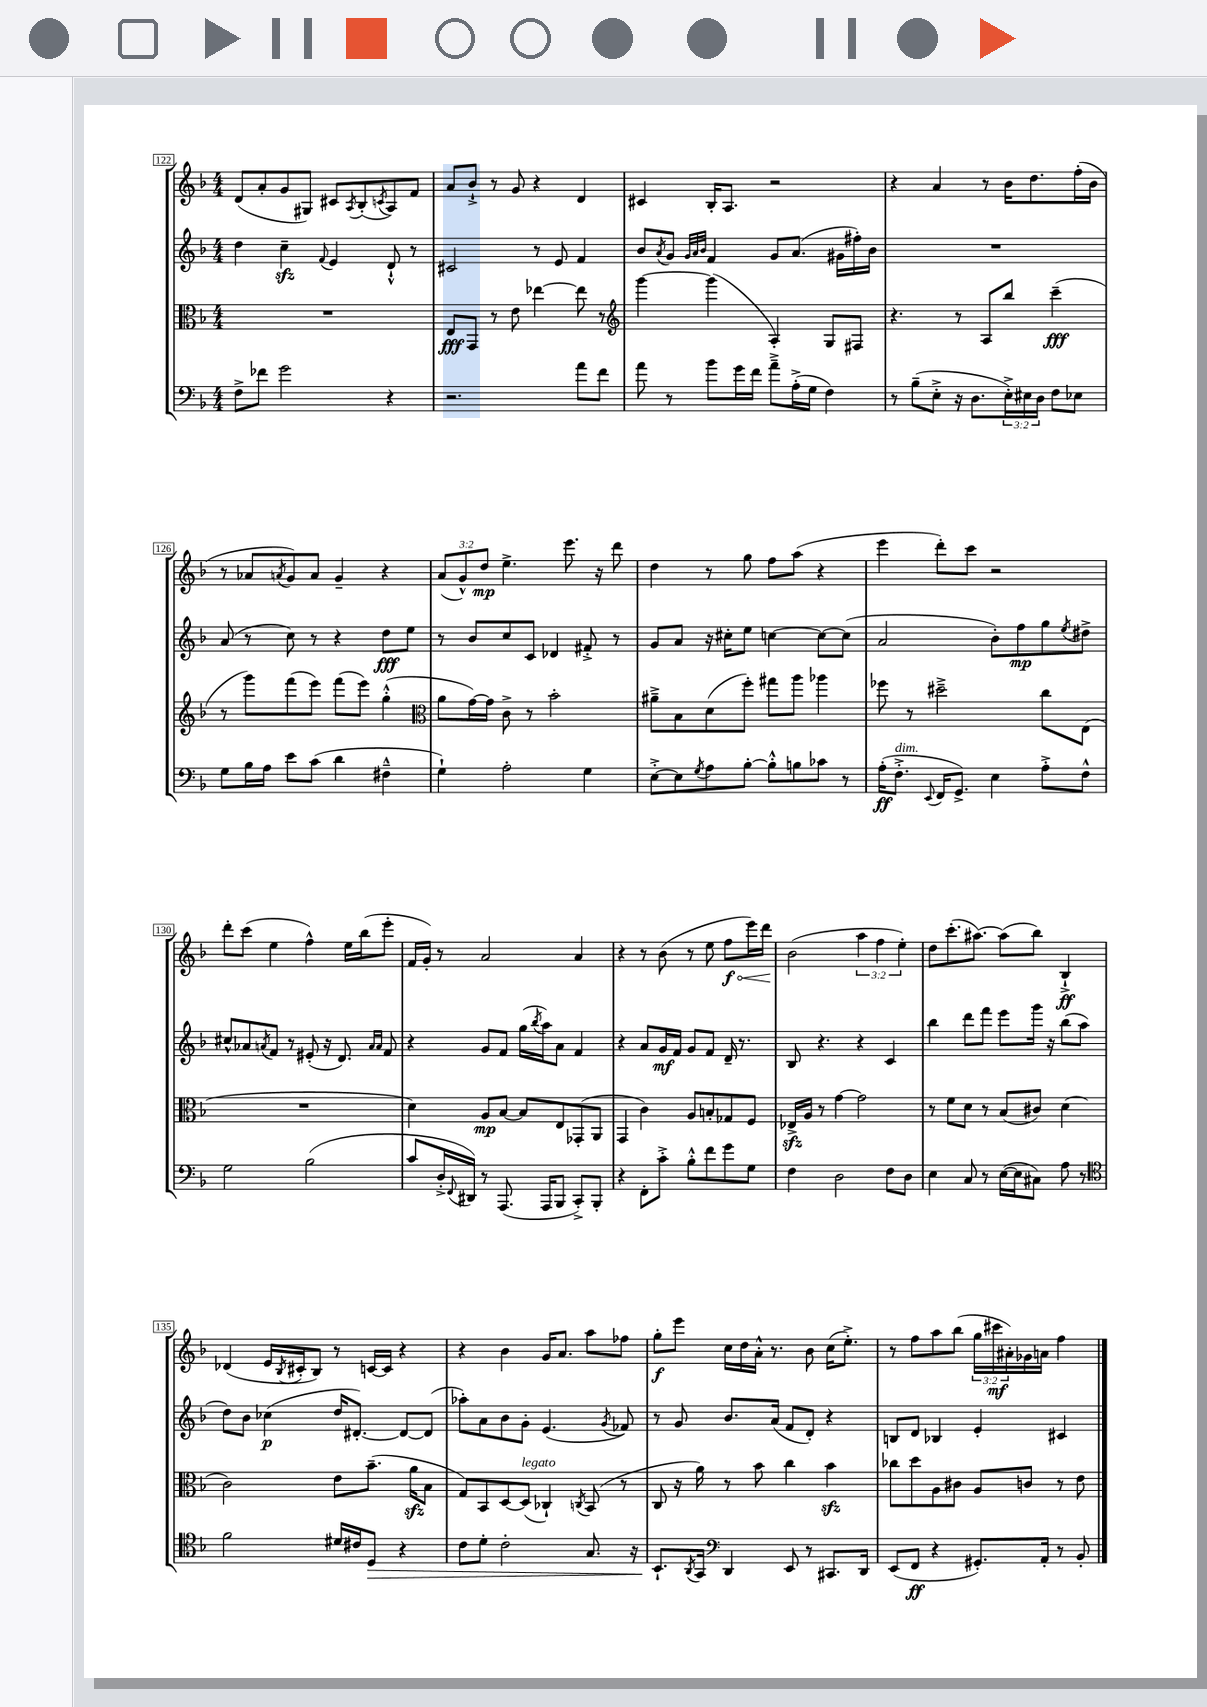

**kern	**dynam	**kern	**dynam	**kern	**dynam	**kern	**dynam
*part4	*part4	*part3	*part3	*part2	*part2	*part1	*part1
*staff4	*staff4	*staff3	*staff3	*staff2	*staff2	*staff1	*staff1
*clefF4	*	*clefC3	*	*clefG2	*	*clefG2	*
*k[b-]	*	*k[b-]	*	*k[b-]	*	*k[b-]	*
*M4/4	*	*M4/4	*	*M4/4	*	*M4/4	*
=122	=122	=122	=122	=122	=122	=122	=122
8F^\L	.	1r	.	4dd\	.	(8d/L	.
8f-X\J	.	.	.	.	.	8a'/	.
2g\	.	.	.	4cczz~\	.	8g/	.
.	.	.	.	.	.	8G#X/J)	.
.	.	.	.	8qqf/	.	.	.
.	.	.	.	4e/	.	8c#X/L	.
.	.	.	.	.	.	8qA/	.
.	.	.	.	.	.	(8B-'/	.
.	.	.	.	.	.	8qcn/	.
4r	.	.	.	8d`^^/	.	8A/)	.
.	.	.	.	8r	.	8f/J	.
=123	=123	=123	=123	=123	=123	=123	=123
2.r	.	8E/L	fff	2c#X/	.	8a/L	.
.	.	8GG/J	.	.	.	8b-`^/J	.
.	.	8r	.	.	.	8r	.
.	.	8e\	.	.	.	8g/	.
.	.	[4ee-X\	.	8r	.	4r	.
.	.	.	.	8e/	.	.	.
8a\L	.	8ee-\]	.	4f/	.	4d/	.
8f\J	.	8r	.	.	.	.	.
=124	=124	=124	=124	=124	=124	=124	=124
*	*	*clefG2	*	*	*	*	*
8a\	.	[4ggg\	.	8b-/L	.	4c#X/	.
.	.	.	.	8qa/	.	.	.
8r	.	.	.	8g/J	.	.	.
.	.	.	.	32qqg/LLL	.	.	.
.	.	.	.	32qqa/	.	.	.
.	.	.	.	32qqb-/JJJ	.	.	.
8b-\L	.	(4ggg\]	.	4f/	.	16B-'/KL	.
.	.	.	.	.	.	8.A/J	.
16g\L	.	.	.	.	.	.	.
16f\JJ	.	.	.	.	.	.	.
8a~^\L	.	4A'/)	.	8g/L	.	2r	.
(16A'^\L	.	.	.	(8.a/J	.	.	.
16G\JJ	.	.	.	.	.	.	.
4F\)	.	8G/L	.	.	.	.	.
.	.	.	.	16g#X\LL	.	.	.
.	.	8F#X/J	.	16ff#X'\)	.	.	.
.	.	.	.	16b-\JJ	.	.	.
=125	=125	=125	=125	=125	=125	=125	=125
8r	.	4.r	.	1r	.	4r	.
(8B-~\L	.	.	.	.	.	.	.
8E'^\J	.	.	.	.	.	4a/	.
16r	.	8r	.	.	.	.	.
8.D\L	.	.	.	.	.	.	.
.	.	8A/L	.	.	.	8r	.
24E'^\L)	.	8bb-/J	.	.	.	16b-\KL	.
24E#X\	.	.	.	.	.	.	.
.	.	.	.	.	.	8.dd\	.
24D\JJ	.	.	.	.	.	.	.
8F\L	.	(4ccc~\	fff	.	.	.	.
8E-X\J	.	.	.	.	.	(16ff'\L	.
.	.	.	.	.	.	16b-\JJ	.
!!LO:LB:g=z
=126	=126	=126	=126	=126	=126	=126	=126
8G\L	.	8r	.	(8a/	.	8r	.
16B-\L	.	8ggg\L)	.	8r	.	8a-X/L	.
16A\JJ	.	.	.	.	.	.	.
.	.	.	.	.	.	8qan/	.
8e\L	.	(8fff\	.	8cc\)	.	8g/)	.
(8c\J	.	8eee\J)	.	8r	.	8a/J	.
4d\	.	(8fff\L	.	4r	.	4g~/	.
.	.	8eee\J)	.	.	.	.	.
4F#X~^^\	.	(4gg'^^\	.	8dd\L	fff	4r	.
.	.	.	.	8ee\J	.	.	.
=127	=127	=127	=127	=127	=127	=127	=127
*	*	*clefC3	*	*	*	*	*
4G`\)	.	8a\L	.	8r	.	(12a/L	.
.	.	.	.	.	.	12g^^/)	.
.	.	[16g\L)	.	8b-/L	.	.	.
.	.	.	.	.	.	12dd/J	mp
.	.	16g\JJ]	.	.	.	.	.
2A'\	.	8c^\	.	8cc/	.	4.ee^\	.
.	.	8r	.	8c/J	.	.	.
.	.	2b-'\	.	4d-X/	.	.	.
.	.	.	.	.	.	8.eee\	.
4G\	.	.	.	8f#X'^/	.	.	.
.	.	.	.	.	.	16r	.
.	.	.	.	8r	.	8ddd\	.
=128	=128	=128	=128	=128	=128	=128	=128
[8E'^\L	.	8a#X~^\L	.	8g/L	.	4dd\	.
8E\]	.	8B-\	.	8a/J	.	.	.
8qG/	.	.	.	.	.	.	.
8A\	.	(8d\	.	16r	.	8r	.
.	.	.	.	16cc#X'\KL	.	.	.
[8B-'\J	.	8ff'\J)	.	8ee\J	.	8gg\	.
8B-'^^\L]	.	8gg#X\L	.	[4ccn\	.	8ff\L	.
8Bn\	.	8aa\J	.	.	.	(8aa\J	.
8c-X\J	.	4aa-X\	.	8cc\L_	.	4r	.
8r	.	.	.	(8cc\J]	.	.	.
=129	=129	=129	=129	=129	=129	=129	=129
(16A'\KL	ff	8ff-X\	.	2a/	.	4eee\	.
!LO:TX:a:i:t=dim.	!	!	!	!	!	!	!
8.F'^\J	.	.	.	.	.	.	.
.	.	8r	.	.	.	.	.
8qqEE/	.	.	.	.	.	.	.
16FF/KL	.	2dd#X~^\	.	.	.	8ddd'\L)	.
8.GG^/J)	.	.	.	.	.	.	.
.	.	.	.	.	.	8ccc\J	.
4E\	.	.	.	8b-'\L)	.	2r	.
.	.	.	.	8ff\	mp	.	.
8A'^\L	.	8cc\L	.	8gg\	.	.	.
.	.	.	.	8qee/	.	.	.
8F^^\J	.	(8E\J	.	8dd#X^\J	.	.	.
!!LO:LB:g=z
=130	=130	=130	=130	=130	=130	=130	=130
2G\	.	1r	.	8cc#X^^/L	.	8ddd'\L	.
.	.	.	.	8a-X/	.	(8ccc\J	.
.	.	.	.	8qan/	.	.	.
.	.	.	.	8f/J	.	4ee\	.
.	.	.	.	8r	.	.	.
(2B-\	.	.	.	(8e#X'/	.	4ff^^\)	.
.	.	.	.	16r	.	.	.
.	.	.	.	8.d/)	.	.	.
.	.	.	.	.	.	16ee\LL	.
.	.	.	.	.	.	(16bb-\J	.
.	.	.	.	16qqa/LL	.	.	.
.	.	.	.	16qqa/JJ	.	.	.
.	.	.	.	8f/	.	8eee'\J	.
=131	=131	=131	=131	=131	=131	=131	=131
8c/L	.	4d\)	.	4r	.	16f/LL	.
.	.	.	.	.	.	16g'/JJ)	.
16D'^/L	.	.	.	.	.	8r	.
8qqFF/	.	.	.	.	.	.	.
16DD#X/JJ)	.	.	.	.	.	.	.
8r	.	8A/L	mp	8g/L	.	2a/	.
(8.AAA/	.	[8B-/J	.	8f/J	.	.	.
.	.	8B-/L]	.	(16gg\LL	.	.	.
.	.	.	.	8qbb-/	.	.	.
16AAA/KL	.	.	.	16aa\J)	.	.	.
8BBB-/J	.	8E/	.	8a\J	.	.	.
8CC'^/L)	.	(8GG-X'/	.	4f/	.	4a/	.
8BBB-'/J	.	8AA/J	.	.	.	.	.
=132	=132	=132	=132	=132	=132	=132	=132
4r	.	4GG/	.	4r	.	4r	.
8FF'\L	.	4c\)	.	8a/L	.	8r	.
8c'^\J	.	.	.	16g/L	mf	(8b-\	.
.	.	.	.	16f/JJ	.	.	.
8B-'^^\L	.	8A/L	.	8g/L	.	8r	.
8f\	.	8Bn'/	.	8f/J	.	8ee\	.
!	!	!	!	!	!	!	!LO:HP:b
8g\	.	8G-X/	.	16d~/	.	8ff\L	< f
.	.	.	.	8.r	.	.	.
8G\J	.	8F/J	.	.	.	16eee\L)	.
.	.	.	.	.	.	16ddd\JJ	.
.	.	.	.	.	.	.	[
=133	=133	=133	=133	=133	=133	=133	=133
4F\	.	16E-Xzz^/LL	.	8B-/	.	(2b-\	.
.	.	16A/JJ	.	.	.	.	.
.	.	8r	.	4.r	.	.	.
2D\	.	[4g\	.	.	.	.	.
.	.	2g\]	.	4r	.	6aa\	.
.	.	.	.	.	.	6ff\	.
8F\L	.	.	.	4c/	.	.	.
.	.	.	.	.	.	6ee'\)	.
8D\J	.	.	.	.	.	.	.
=134	=134	=134	=134	=134	=134	=134	=134
4E\	.	8r	.	4bb-\	.	8dd\L	.
.	.	8f\L	.	.	.	(8.ccc'\	.
8C/	.	8d\J	.	8ddd\L	.	.	.
.	.	.	.	.	.	[8.aa#X\J)	.
8r	.	8r	.	8fff\J	.	.	.
([16E\LL	.	(8B-/L	.	8eee\L	.	(8aa#\L]	.
16E\J]	.	.	.	.	.	.	.
8C#X\J)	.	8c#X/J)	.	16ggg\Jk	.	8bb-\J)	.
.	.	.	.	16r	.	.	.
8A\	.	(4d\	.	(8bb-\L	.	4B-`^/	ff
8r	.	.	.	8aa\J	.	.	.
!!LO:LB:g=z
=135	=135	=135	=135	=135	=135	=135	=135
*clefC4	*	*	*	*	*	*	*
2f\	.	2c\)	.	8dd\L)	.	(4d-X/	.
.	.	.	.	8b-\J	.	.	.
.	.	.	.	(4cc-X\	p	16e/LL	.
.	.	.	.	.	.	8qB-/	.
.	.	.	.	.	.	16c#X'/J	.
.	.	.	.	.	.	8B-/J)	.
16d#X/LL	.	8e\L	.	16dd/KL	.	8r	.
16c#X/J	.	.	.	[8.d#X'/J)	.	.	.
!	!LO:HP:b	!	!	!	!	!	!
8D/J	>	(8.b-~\J	.	.	.	[16cn/LL	.
.	.	.	.	.	.	16c/JJ]	.
4r	.	.	.	8d#/L_	.	4r	.
.	.	16azz\KL	.	.	.	.	.
.	.	8B-\J	.	(8d#/J]	.	.	.
=136	=136	=136	=136	=136	=136	=136	=136
8c\L	.	8G/L)	.	8aa-X'\L)	.	4r	.
8d'\J	.	8BB-/	.	8a\	.	.	.
2c'\	.	[8D/	.	8b-\	.	4b-\	.
!	!	!LO:TX:a:i:t=legato	!	!	!	!	!
.	.	(8D/J]	.	8g'\J	.	.	.
.	.	4C-X`/)	.	(4.e/	.	16g/KL	.
.	.	.	.	.	.	8.a/J	.
.	.	8qCn/	.	.	.	.	.
8.G/	.	(8BB-/	.	.	.	8aa\L	.
.	.	.	.	8qg/	.	.	.
.	.	8r	.	8f-X/)	.	8ff-X\J	.
16r	.	.	.	.	.	.	.
=137	=137	=137	=137	=137	=137	=137	=137
8.BB-`/L	.	8C/	.	8r	.	8gg'\L	f
.	.	16r	.	8g/	.	8eee\J	.
8qAA/	.	.	.	.	.	.	.
16GG/Jk	]	16a\)	.	.	.	.	.
*clefF4	*	*	*	*	*	*	*
4DD/	.	8r	.	8.b-/L	.	16cc\LL	.
.	.	.	.	.	.	16dd\	.
.	.	8b-\	.	.	.	16a'^^\JJ	.
.	.	.	.	(16a/Jk	.	8.r	.
8EE/	.	4cc\	.	8f/L	.	.	.
8r	.	.	.	8d'/J)	.	8b-\	.
8.CC#X/L	.	4b-zz\	.	4r	.	(16cc\KL	.
.	.	.	.	.	.	8.ee'^\J)	.
16DD/Jk	.	.	.	.	.	.	.
=138	=138	=138	=138	=138	=138	=138	=138
(8EE/L	.	8cc-X\L	.	8Bn/L	.	8r	.
8FF/J	ff	8dd\	.	8d/J	.	8ff\L	.
4r	.	8A\	.	4B-X/	.	8aa\	.
.	.	8c#X\J	.	.	.	(8bb-\J	.
8.GG#X'/L)	.	8A/L	.	4e'/	.	24gg\LL	.
.	.	.	.	.	.	24ccc#X\	mf
.	.	.	.	.	.	24a#X'\)	.
.	.	8cn/J	.	.	.	16g-X\	.
16AA'/Jk	.	.	.	.	.	16an\JJ	.
8r	.	8r	.	4c#X/	.	4ff\	.
8BB-'/	.	8e\	.	.	.	.	.
==	==	==	==	==	==	==	==
*-	*-	*-	*-	*-	*-	*-	*-
